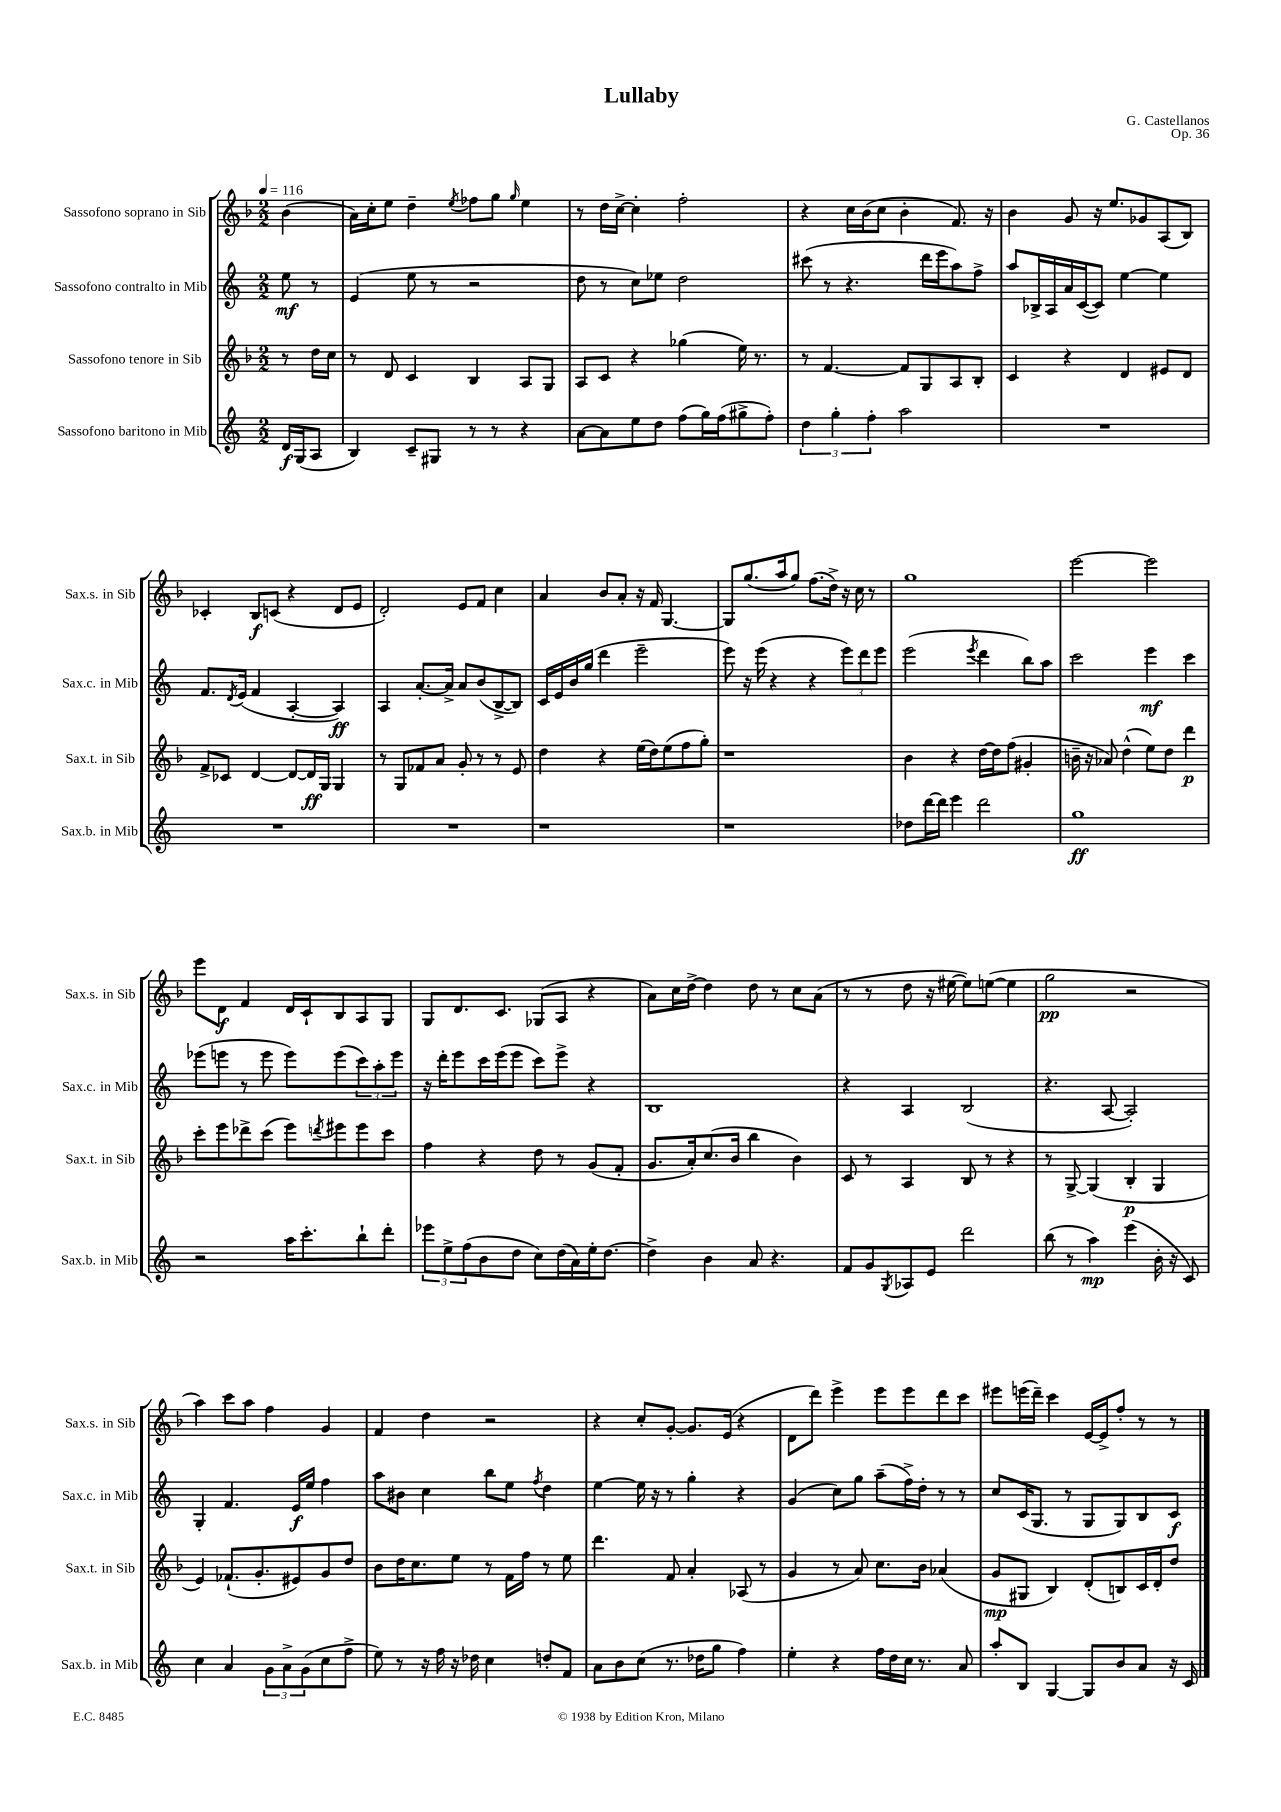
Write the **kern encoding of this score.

**kern	**kern	**kern	**kern
*staff4	*staff3	*staff2	*staff1
*clefG2	*clefG2	*clefG2	*clefG2
*k[]	*k[b-]	*k[]	*k[b-]
*M2/2	*M2/2	*M2/2	*M2/2
*MM116	*MM116	*MM116	*MM116
16d/LL	8r	8ee\	(4b-\
(16G/J	.	.	.
8A/J	16dd\LL	8r	.
.	16cc\JJ	.	.
=	=	=	=
4B/)	8r	(4e/	16a\LL)
.	.	.	16cc'\J
.	8d/	.	8ee\J
8c~/L	4c/	8ee\	4dd~\
8G#/J	.	8r	.
.	.	.	8qee/
8r	4B-/	2r	8ff-\L
8r	.	.	8gg\J
.	.	.	16qqgg/
4r	8A/L	.	4ee\
.	8G/J	.	.
=	=	=	=
[8a\L	8A/L	8dd\	8r
8a\]	8c/J	8r	16dd\LL
.	.	.	[16cc^\JJ
8ee\	4r	8cc\L)	4cc'\]
8dd\J	.	8ee-\J	.
(8ff\L	(4gg-\	2dd\	2ff'\
16gg\L)	.	.	.
(16ff\J	.	.	.
8gg#^\	16ee\)	.	.
.	8.r	.	.
8ff'\J)	.	.	.
=	=	=	=
6dd\	8r	(8ccc#\	4r
.	[4.f/	8r	.
6gg'\	.	.	.
.	.	4.r	16cc\LL
.	.	.	(16b-\J
6ff'\	.	.	.
.	.	.	8cc\J
2aa\	8f/]L	.	4b-'\
.	8G/	16ddd\LL	.
.	.	16eee\J	.
.	8A/	8aa\)	8.f/)
.	8B-'/J	8ff^\J	.
.	.	.	16r
=	=	=	=
1r	4c/	8aa/L	4b-\
.	.	16B-^/L	.
.	.	16A/	.
.	4r	16a/	8g/
.	.	([16c/J	.
.	.	8c/]J)	16r
.	.	.	8.ee/L
.	4d/	[4ee\	.
.	.	.	8g-/
.	8e#/L	4ee\]	(8A/
.	8d/J	.	8B-/J)
=	=	=	=
1r	8f^/L	8.f/L	4c-'/
.	8c-/J	.	.
.	.	8qd/	.
.	.	(16e/Jk	.
.	[4d/	4f/	8B-/L
.	.	.	(8c/J
.	8d/_L	[4A'/	4r
.	16d/]L	.	.
.	16G/JJ	.	.
.	4G/	4A/])	8d/L
.	.	.	8e/J
=	=	=	=
1r	8r	4A/	2d'/)
.	8G/L	.	.
.	8f-/	[8.a'/L	.
.	8a/J	.	.
.	.	16a^/]Jk	.
.	8g'/	8a/L	8e/L
.	8r	(8b/	8f/J
.	8r	[8B^/	4cc\
.	8e/	8B/]J)	.
=	=	=	=
1r	4dd\	16c/LL	4a/
.	.	16e/	.
.	.	16b/	.
.	.	(16gg/JJ	.
.	4r	4ddd\	8b-/L
.	.	.	8a'/J
.	(16ee\LL	2eee~\	16r
.	16dd\J)	.	16f/
.	(8ee\	.	[4.G/
.	8ff\	.	.
.	8gg'\J)	.	.
=	=	=	=
1r	1r	8eee\)	8G/]L
.	.	16r	(8.gg/
.	.	(16eee\	.
.	.	4r	.
.	.	.	16aa/k
.	.	.	8gg/J)
.	.	4r	(8.ff\L
.	.	.	16dd^\Jk)
.	.	12eee\L)	16r
.	.	.	16cc\
.	.	12ddd\	.
.	.	.	8r
.	.	12eee\J	.
=	=	=	=
8dd-\L	4b-\	(2eee\	1gg
[16ddd\L	.	.	.
16ddd\]JJ	.	.	.
4eee\	4r	.	.
.	.	8qeee/	.
2ddd\	[16dd\LL	4ddd\	.
.	16dd\]J	.	.
.	(8ff\J	.	.
.	4g#'/	8bb\L)	.
.	.	8aa\J	.
=	=	=	=
1gg	16b~\	2ccc\	[2eee\
.	16r	.	.
.	8a-/)	.	.
.	(4dd^^\	.	.
.	8ee\L)	4eee\	2eee\]
.	8dd\J	.	.
.	4ddd\	4ccc\	.
=	=	=	=
2r	8ccc'\L	(8eee-\L	8eee\L
.	8eee\	8eee\J	8d\J
.	8ddd-^\	8r	4f/
.	(8ccc\J	8eee\	.
16aa\LK	8eee\L)	8eee\L)	16d/LL
8.ccc'\	.	.	16c`/J
.	8qddd/	.	.
.	8eee#\	(8eee\	8B-/
8bb`\	8eee#\	12ccc\)	8A/
.	.	12aa'\	.
8ddd'\J	8ccc\J	.	8G/J
.	.	12eee\J	.
=	=	=	=
12eee-\L	4ff\	16r	8G/L
.	.	16ddd'\LK	.
12ee^\	.	.	.
.	.	8eee\	8.d/
(12ff\	.	.	.
8b\	4r	16ccc\L	.
.	.	(16eee\J	8.c/J
8dd\J	.	8eee\J	.
8cc\L)	8dd\	8ccc\L)	(8G-/L
(16dd\L	8r	8eee^\J	8A/J
16a\)	.	.	.
16ee'\J	(8g/L	4r	4r
[8.dd\J	.	.	.
.	8f'/J	.	.
=	=	=	=
4dd^\]	8.g/L	1B	8a\L)
.	.	.	16cc\L
.	16a'/k)	.	[16dd^\JJ
4b\	(8.cc/	.	4dd\]
.	16b-/Jk	.	.
8a/	4bb-\	.	8dd\
4.r	.	.	8r
.	4b-\)	.	8cc\L
.	.	.	(8a\J
=	=	=	=
8f/L	8c/	4r	8r
8g/	8r	.	8r
8qG/	.	.	.
8A-/	4A/	4A/	8dd\
8e/J	.	.	16r
.	.	.	[16ee#\
2ddd\	8B-/	(2B/	8ee#\]L)
.	8r	.	([8ee\J
.	4r	.	4ee\]
=	=	=	=
(8bb\	8r	4.r	2gg\
8r	[8G^/	.	.
4aa\)	(4G/]	.	.
.	.	[8A/	.
(4eee\	4B-'/	2A'/])	2r
16b'\	4G/	.	.
16r	.	.	.
8c/)	.	.	.
=	=	=	=
4cc\	4e/)	4G'/	4aa\)
4a/	(8.f-`/L	4.f/	8ccc\L
.	.	.	8aa\J
.	8.g'/	.	.
12g\L	.	.	4ff\
12a^\	.	.	.
.	8e#/)	16e/LL	.
(12g\	.	.	.
.	.	16ee/JJ	.
8cc\	8g/	4ff\	4g/
8ff^\J	8dd/J	.	.
=	=	=	=
8ee\)	8b-\L	8aa\L	4f/
8r	16dd\K	8b#\J	.
.	8.cc\	.	.
16r	.	4cc\	4dd\
16ff\	.	.	.
16r	8ee\J	.	.
16dd-\	.	.	.
4cc\	8r	8bb\L	2r
.	16f\LL	8ee\J	.
.	16ff\JJ	.	.
.	.	8qff/	.
8dd'/L	8r	4dd\	.
8f/J	8ee\	.	.
=	=	=	=
8a\L	4.ddd\	[4ee\	4r
8b\	.	.	.
(8cc\J	.	16ee\]	8cc'/L
.	.	16r	.
8.r	8f/	8r	[8g'/J
.	4a'/	4gg'\	8.g/]L
16dd-\LK	.	.	.
8gg\J	.	.	.
.	.	.	(16e/Jk
4ff\)	(8A-/	4r	4r
.	8r	.	.
=	=	=	=
4ee'\	4g/	(4g/	8d\L
.	.	.	8ddd\J)
4r	8r	8cc\L)	4eee^\
.	8a/)	8gg\J	.
16ff\LL	8.cc\L	(8aa~\L	8eee\L
16dd\	.	.	.
16cc\JJ	.	16ff^\L)	8eee\
8.r	16b-\Jk	16dd'\JJ	.
.	(4a-/	8r	8ddd\
8a/	.	8r	8ccc\J
=	=	=	=
8aa'/L	8g/L	8cc/L	8eee#\L
8B/J	8G#/J	(16c/K	(16eee\L
.	.	8.G/J	16ddd~\JJ)
[4G/	4B-/)	.	4ccc\
.	.	8r	.
8G/]L	(8d'/L	8G/L	[16e/LL
.	.	.	16e^/]J
8b/	8B/)	8G/)	8ff'/J
8a/J	16c/L	8B/	8r
.	16d'/J	.	.
16r	8dd/J	8c/J	8r
16c/	.	.	.
==	==	==	==
*-	*-	*-	*-
